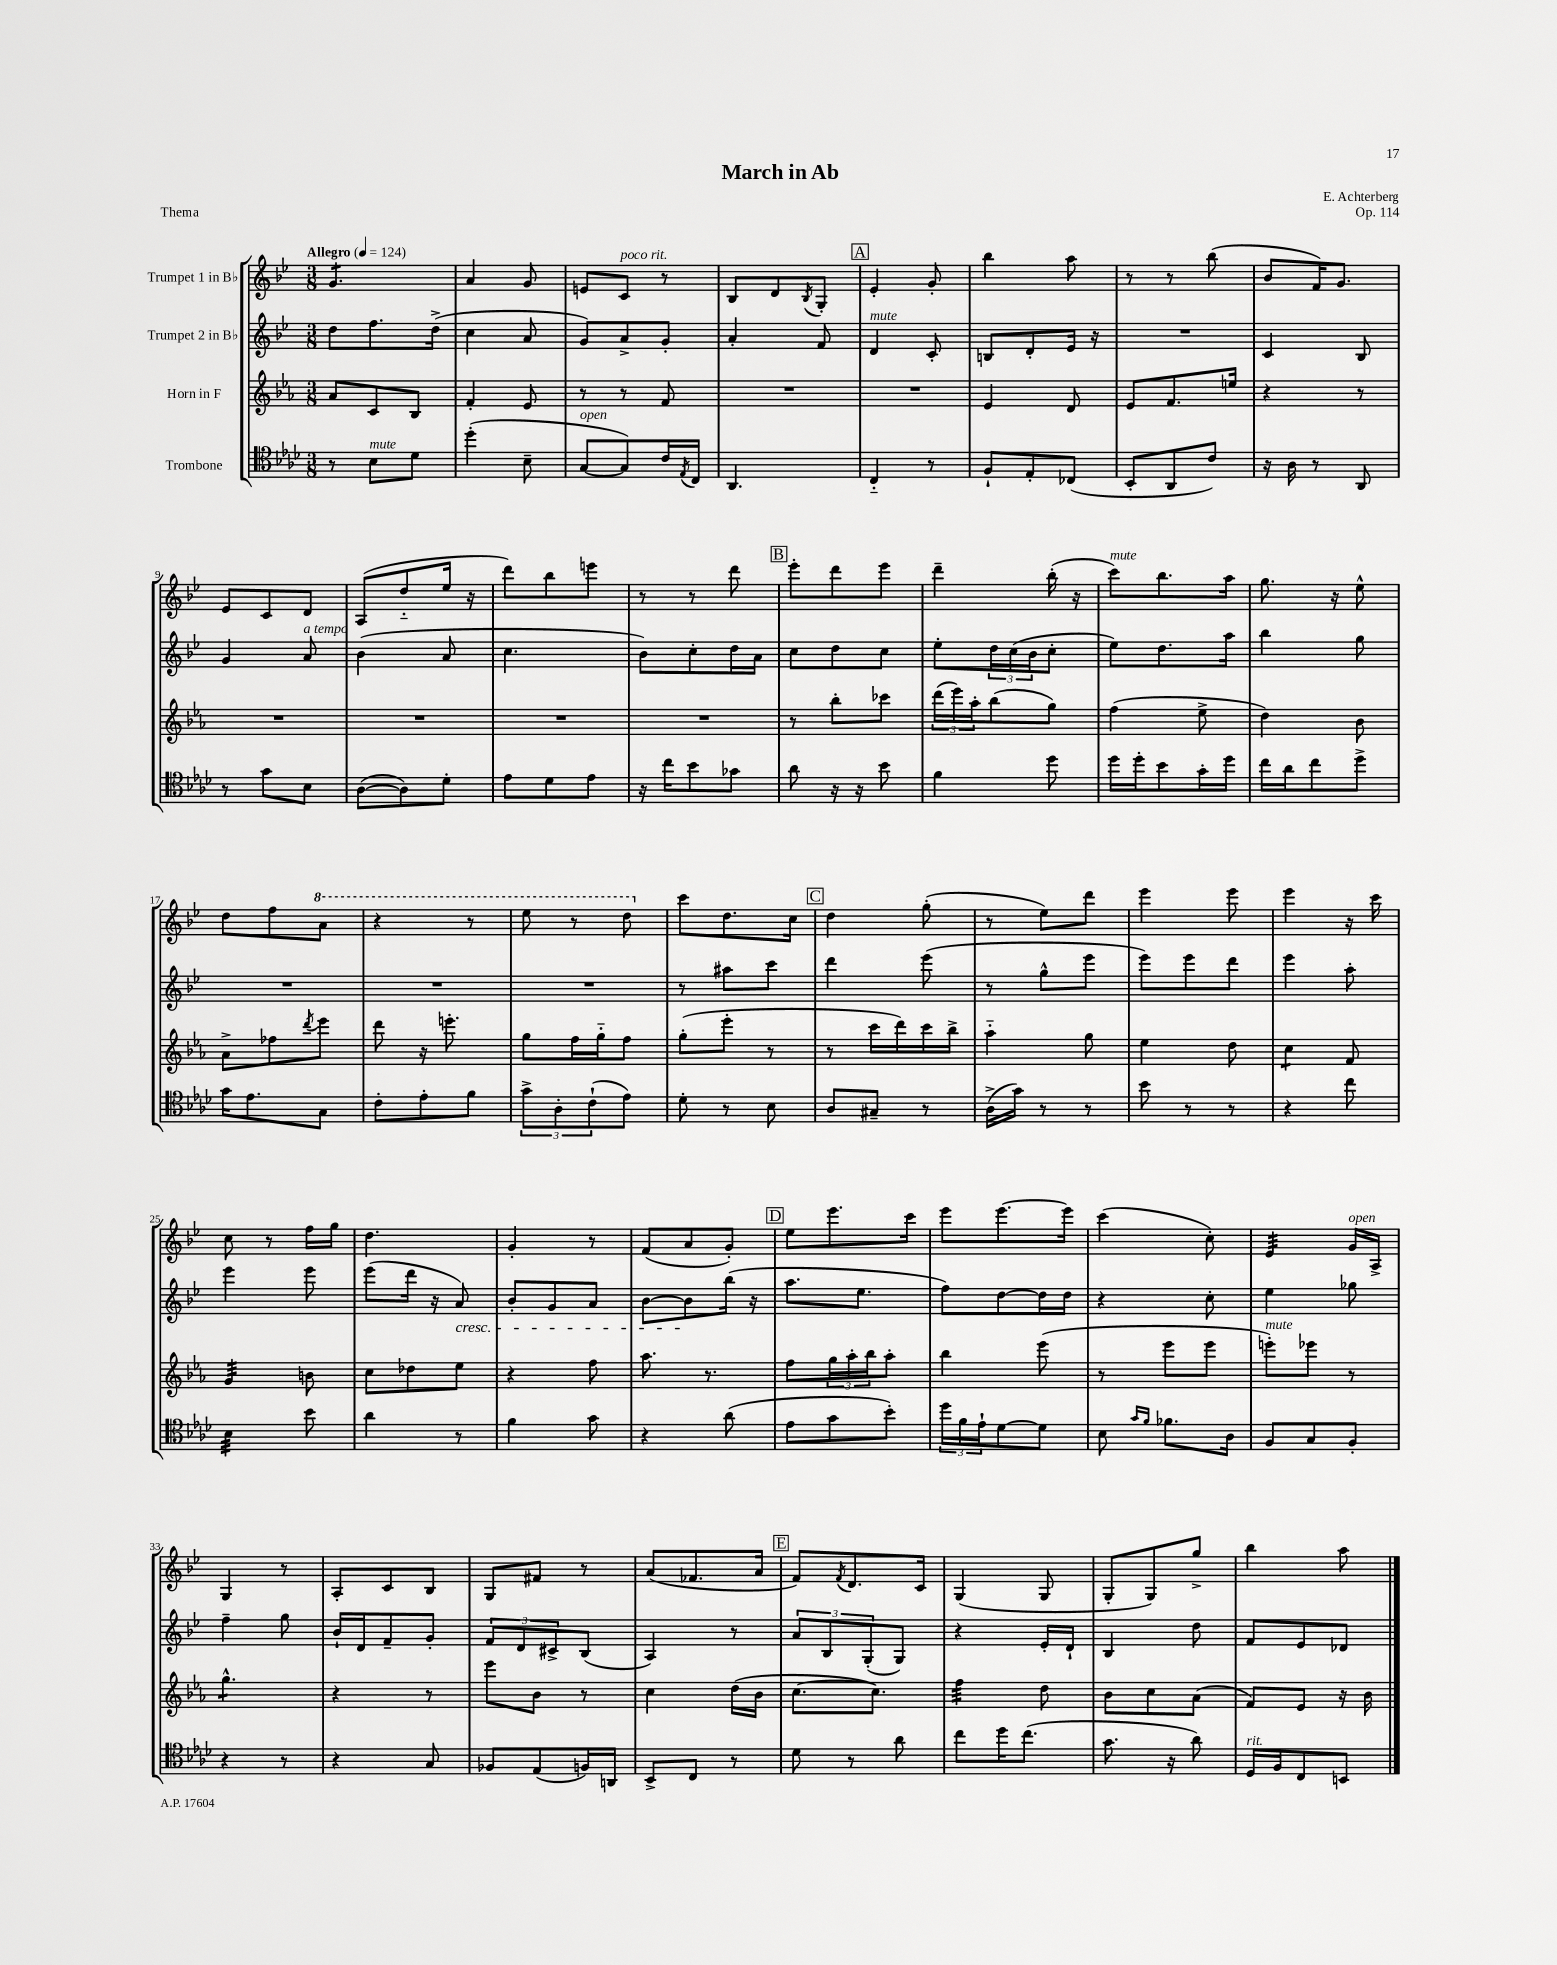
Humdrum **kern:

**kern	**kern	**kern	**kern
*staff4	*staff3	*staff2	*staff1
*clefC4	*clefG2	*clefG2	*clefG2
*k[b-e-a-d-]	*k[b-e-a-]	*k[b-e-]	*k[b-e-]
*M3/8	*M3/8	*M3/8	*M3/8
*MM124	*MM124	*MM124	*MM124
8r	8a-	8dd	4.g
8B-	8c	8.ff	.
8d-	8B-	.	.
.	.	(16dd^	.
=	=	=	=
(4dd-'	4f'	4cc	4a
8B-~	8e-	8a	8g
=	=	=	=
[8G	8r	8g)	8e
8G])	8r	8a^	8c
16c	8f	8g'	8r
8qE-	.	.	.
16C	.	.	.
=	=	=	=
4.AA-	4.r	4a'	8B-
.	.	.	8d
.	.	.	8qB-
.	.	8f	8G'
=	=	=	=
4C'~	4.r	4d	4e-'
8r	.	8c'	8g'
=	=	=	=
8F`	4e-	8B	4bb-
8E-'	.	8d'	.
(8C-	8d	16e-	8aa
.	.	16r	.
=	=	=	=
8BB-'	8e-	4.r	8r
8AA-	8.f	.	8r
8c)	.	.	(8bb-
.	16ee	.	.
=	=	=	=
16r	4r	4c	8b-
16A-	.	.	.
8r	.	.	16f)
.	.	.	8.g
8AA-	8r	8B-	.
=	=	=	=
8r	4.r	4g	8e-
8g	.	.	8c
8B-	.	8a	8d
=	=	=	=
([8A-	4.r	(4b-	(8A
8A-])	.	.	8dd'~
8d-'	.	8a	16ee-
.	.	.	16r
=	=	=	=
8e-	4.r	4.cc	8ddd)
8d-	.	.	8bb-
8e-	.	.	8eee
=	=	=	=
16r	4.r	8b-)	8r
16cc	.	.	.
8b-	.	8cc'	8r
8g-	.	16dd	8ddd
.	.	16a	.
=	=	=	=
8a-	8r	8cc	8eee-'
16r	8bb-'	8dd	8ddd
16r	.	.	.
8b-	8ccc-	8cc	8eee-
=	=	=	=
4f	(24ddd	8ee-'	4ddd~
.	24eee-)	.	.
.	24aa-'	.	.
.	(8bb-	24dd	.
.	.	(24cc	.
.	.	24b-	.
8dd-	8gg)	8cc'	(16bb-'
.	.	.	16r
=	=	=	=
16dd-	(4ff	8ee-)	8ccc)
16dd-'	.	.	.
8b-	.	8.dd	8.bb-
16g'	8ee-^	.	.
16dd-	.	16aa	16aa
=	=	=	=
16cc	4dd)	4bb-	8.gg
16a-	.	.	.
8cc	.	.	.
.	.	.	16r
8dd-^	8b-	8gg	8ee-^^
=	=	=	=
16g	8a-^	4.r	8dd
8.e-	.	.	.
.	8ff-	.	8ff
.	8qddd	.	.
8G	8eee-	.	8aa
=	=	=	=
8c'	8ddd	4.r	4r
8e-'	16r	.	.
.	8.eee'	.	.
8f	.	.	8r
=	=	=	=
12g^	8gg	4.r	8eee-
12A-'	.	.	.
.	16ff	.	8r
(12c`	.	.	.
.	16gg'~	.	.
8e-)	8ff	.	8ddd
=	=	=	=
8d-'	(8gg'	8r	8ccc
8r	8eee-'	8aa#	8.dd
8B-	8r	8ccc	.
.	.	.	16cc
=	=	=	=
8A-	8r	4ddd	4dd
8G#~	16ccc	.	.
.	16ddd)	.	.
8r	16ccc	(8eee-	(8gg'
.	16bb-^	.	.
=	=	=	=
(16A-^	4aa-'~	8r	8r
16g)	.	.	.
8r	.	8gg^^	8ee-)
8r	8gg	8eee-	8ddd
=	=	=	=
8b-	4ee-	8eee-)	4eee-
8r	.	8eee-	.
8r	8dd	8ddd	8eee-
=	=	=	=
4r	4cc	4eee-	4eee-
8cc	8f	8aa'	16r
.	.	.	16ccc
=	=	=	=
4B-	4g	4eee-	8cc
.	.	.	8r
8b-	8b	8eee-	16ff
.	.	.	16gg
=	=	=	=
4a-	8cc	(8eee-	4.dd
.	8dd-	16ddd	.
.	.	16r	.
8r	8ee-	8a)	.
=	=	=	=
4f	4r	8b-'	4g'
.	.	8g	.
8g	8ff	8a	8r
=	=	=	=
4r	8.aa-	[8b-	(8f
.	.	8b-]	8a
.	8.r	.	.
(8a-	.	(16bb-	8g')
.	.	16r	.
=	=	=	=
8e-	8ff	8.aa	8ee-
8g	24gg	.	8.eee-
.	24aa-'	.	.
.	.	8.ee-	.
.	24bb-	.	.
8b-')	8aa-'	.	.
.	.	.	16ccc
=	=	=	=
24dd-	4bb-	8ff)	8eee-
24f	.	.	.
24e-`	.	.	.
[8d-	.	[8dd	[8.eee-
8d-]	(8eee-	16dd]	.
.	.	16dd	16eee-]
=	=	=	=
8B-	8r	4r	(4ccc
16qqg	.	.	.
16qqf	.	.	.
8.f-	8eee-	.	.
.	8eee-	8cc'	8cc')
16A-	.	.	.
=	=	=	=
8F	8eee')	4ee-	4e-
8G	8eee-	.	.
8F'	8r	8gg-	16g
.	.	.	16A^
=	=	=	=
4r	4.gg^^	4ff~	4G
8r	.	8gg	8r
=	=	=	=
4r	4r	16b-`	8A'
.	.	16d	.
.	.	8f~	8c
8G	8r	8g'	8B-
=	=	=	=
8F-	8eee-	12f	8G
.	.	12d	.
(8E-	8b-	.	8f#
.	.	12c#^	.
16F)	8r	(8B-	8r
16AA	.	.	.
=	=	=	=
8BB-^	4cc	4A)	(8a
8C	.	.	8.f-
8r	(16dd	8r	.
.	16b-	.	16a
=	=	=	=
8d-	[8.cc	12a	8f)
.	.	12B-	.
.	.	.	8qf
8r	.	.	8.d
.	.	(12G'	.
.	8.cc])	.	.
8a-	.	8G)	.
.	.	.	16c
=	=	=	=
8cc	4ff	4r	(4G
16dd-	.	.	.
(8.cc	.	.	.
.	8dd	16e-'	8G
.	.	16d`	.
=	=	=	=
8.g	8b-	4B-	8G'
.	8cc	.	8G)
16r	.	.	.
8a-)	(8a-	8dd	8gg^
=	=	=	=
16D-	8f)	8f	4bb-
16F	.	.	.
8C	8e-	8e-	.
8BB	16r	8d-	8aa
.	16b-	.	.
==	==	==	==
*-	*-	*-	*-
